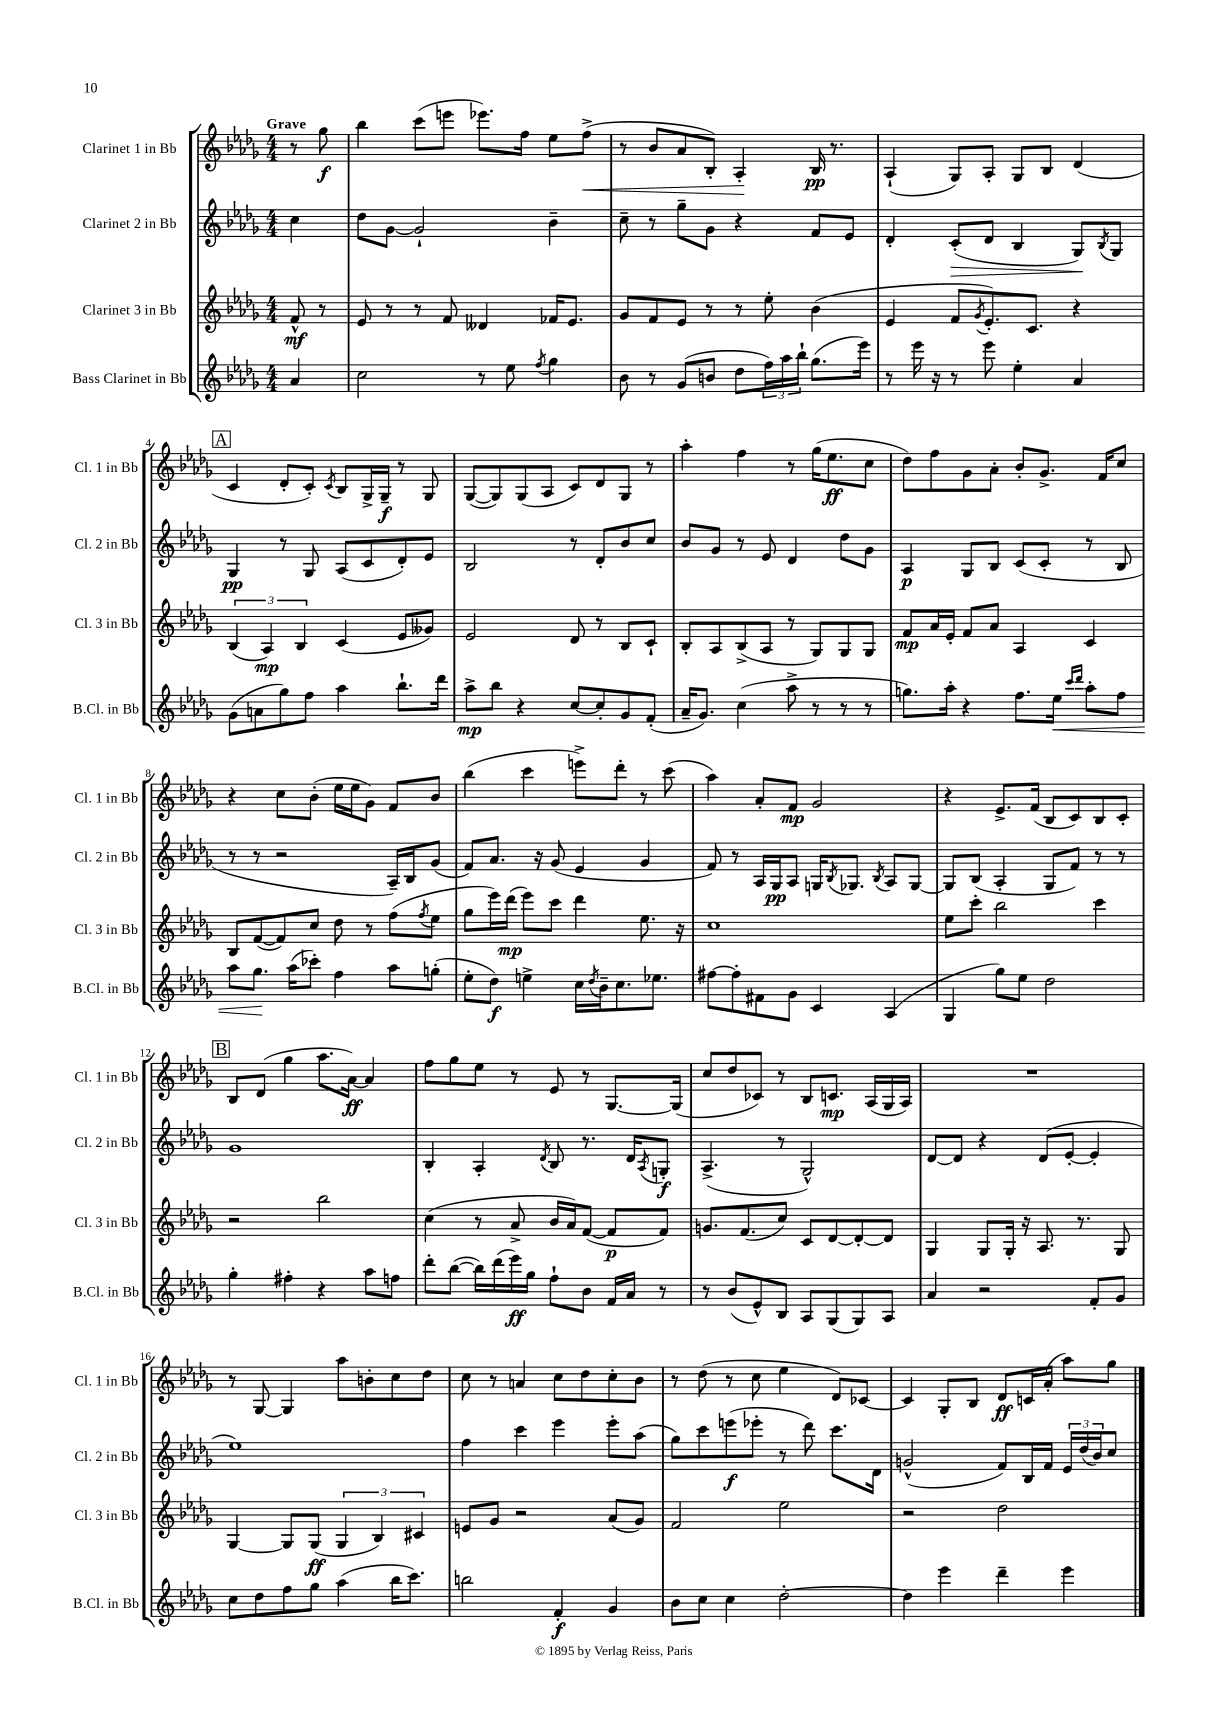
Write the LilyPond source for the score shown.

<<
\new StaffGroup <<
\new Staff = "s0" \with { instrumentName = "Clarinet 1 in Bb" shortInstrumentName = "Cl. 1 in Bb" } {
    \clef treble \key des \major \numericTimeSignature \time 4/4 \partial 4 \tempo "Grave"
    r8 ges''8\f |
    bes''4 c'''8( e'''8 ees'''8.) f''16 ees''8 f''8->\<( |
    r8 bes'8 aes'8 bes8-.) aes4-.\! bes16\pp r8. |
    aes4-!( ges8) aes8-. ges8 bes8 des'4( |
    \mark \markup { \box "A" } c'4 des'8-. c'8-.) \acciaccatura { c'8 } bes8 ges16-> ges16--\f r8 ges8 |
    ges8~( ges8) ges8( aes8 c'8) des'8 ges8 r8 |
    aes''4-. f''4 r8 ges''16( ees''8.\ff c''8 |
    des''8) f''8 ges'8 aes'8-. bes'8-. ges'8.-> f'16 c''8 |
    r4 c''8 bes'8-.( ees''16 ees''16 ges'8) f'8 bes'8 |
    bes''4( c'''4 e'''8->) des'''8-. r8 c'''8( |
    aes''4) aes'8-. f'8\mp ges'2 |
    r4 ees'8.-> f'16( bes8 c'8) bes8 c'8-. |
    \mark \markup { \box "B" } bes8 des'8( ges''4 aes''8. aes'16~\ff) aes'4 |
    f''8 ges''8 ees''8 r8 ees'8 r8 ges8.~ ges16( |
    c''8 des''8 ces'8) r8 bes8 c'8.\mp aes16( ges16 aes16) |
    R1 |
    r8 ges8~ ges4 aes''8 b'8-. c''8 des''8 |
    c''8 r8 a'4 c''8 des''8 c''8-. bes'8 |
    r8 des''8( r8 c''8 ees''4 des'8) ces'8~ |
    ces'4 ges8-. bes8 des'8\ff c'16 aes'16-.( aes''8) ges''8 \bar "|." |
}
\new Staff = "s1" \with { instrumentName = "Clarinet 2 in Bb" shortInstrumentName = "Cl. 2 in Bb" } {
    \clef treble \key des \major \numericTimeSignature \time 4/4 \partial 4
    c''4 |
    des''8 ges'8~ ges'2-! bes'4-- |
    c''8-- r8 ges''8-- ges'8 r4 f'8 ees'8 |
    des'4-. c'8-.\>( des'8 bes4 ges8\!) \acciaccatura { bes8 } ges8 |
    \mark \markup { \box "A" } ges4\pp r8 ges8 aes8( c'8 des'8-.) ees'8 |
    bes2 r8 des'8-. bes'8 c''8 |
    bes'8 ges'8 r8 ees'8 des'4 des''8 ges'8 |
    aes4\p ges8 bes8 c'8( c'8-. r8 bes8 |
    r8 r8 r2 aes16--) bes16 ges'8( |
    f'8) aes'8. r16 ges'8( ees'4 ges'4 |
    f'8) r8 aes16 ges16\pp aes8 g16 \acciaccatura { bes8 } ges8. \acciaccatura { bes8 } aes8 ges8~ |
    ges8 bes8( aes4-. ges8 f'8) r8 r8 |
    \mark \markup { \box "B" } ges'1 |
    bes4-. aes4-. \acciaccatura { des'8 } bes8 r8. des'16 \acciaccatura { aes8 } g8-.\f |
    aes4.->( r8 ges2-^) |
    des'8~ des'8 r4 des'8( ees'8~-. ees'4-. |
    ees''1) |
    f''4 c'''4 ees'''4 ees'''8-. aes''8( |
    ges''8) c'''8 e'''8\f( ees'''8-. r8 des'''8) c'''8. des'16 |
    g'2-^( f'8) bes16 f'16 \tuplet 3/2 { ees'16 des''16( bes'16) } c''8 \bar "|." |
}
\new Staff = "s2" \with { instrumentName = "Clarinet 3 in Bb" shortInstrumentName = "Cl. 3 in Bb" } {
    \clef treble \key des \major \numericTimeSignature \time 4/4 \partial 4
    f'8-^\mf r8 |
    ees'8 r8 r8 f'8 deses'4 fes'16 ees'8. |
    ges'8 f'8 ees'8 r8 r8 ees''8-. bes'4( |
    ees'4 f'8 \acciaccatura { ges'8 } ees'8.-.) c'8. r4 |
    \mark \markup { \box "A" } \tuplet 3/2 { bes4( aes4\mp) bes4 } c'4( ees'8 geses'8) |
    ees'2 des'8 r8 bes8 c'8-! |
    bes8-. aes8 bes8->( aes8 r8 ges8) ges8 ges8 |
    f'8\mp aes'16 ees'16-. f'8 aes'8 aes4 c'4 |
    bes8 f'8~( f'8) c''8 des''8 r8 f''8( \acciaccatura { f''8 } ees''8 |
    ges''8 ees'''16) des'''16\mp( ees'''8) c'''8 des'''4 ees''8. r16 |
    c''1 |
    ees''8 c'''8-. bes''2 c'''4 |
    \mark \markup { \box "B" } r2 bes''2 |
    c''4( r8 aes'8-> bes'16 aes'16) f'8~( f'8\p f'8) |
    g'8. f'8.( c''8) c'8 des'8~ des'8~-. des'8 |
    ges4 ges8 ges16-. r16 aes8. r8. ges8 |
    ges4~ ges8 ges8\ff( \tuplet 3/2 { ges4 bes4) cis'4 } |
    e'8 ges'8 r2 aes'8( ges'8) |
    f'2 ees''2 |
    r2 des''2 \bar "|." |
}
\new Staff = "s3" \with { instrumentName = "Bass Clarinet in Bb" shortInstrumentName = "B.Cl. in Bb" } {
    \clef treble \key des \major \numericTimeSignature \time 4/4 \partial 4
    aes'4 |
    c''2 r8 ees''8 \acciaccatura { f''8 } ges''4 |
    bes'8 r8 ges'8( b'8 des''8 \tuplet 3/2 { f''16) aes''16 bes''16-! } ges''8.( ees'''16) |
    r8 ees'''16 r16 r8 ees'''8 ees''4-. aes'4 |
    \mark \markup { \box "A" } ges'8( a'8 ges''8) f''8 aes''4 bes''8.-! des'''16 |
    aes''8->\mp bes''8 r4 c''8~ c''8-. ges'8 f'8-.( |
    aes'16-- ges'8.) c''4( aes''8-> r8 r8 r8 |
    g''8.) aes''16-. r4 f''8. ees''16\< \grace { c'''16 des'''16 } aes''8-. f''8 |
    aes''8 ges''8.\! aes''16( ces'''8-.) f''4 aes''8 g''8-.( |
    ees''8-. des''8\f) e''4-> c''16 \acciaccatura { des''8 } bes'16-- c''8. ees''8. |
    fis''8~ fis''8-. fis'8 ges'8 c'4 aes4( |
    ges4 ges''8) ees''8 des''2 |
    \mark \markup { \box "B" } ges''4-. fis''4-. r4 aes''8 f''8 |
    des'''8-. bes''8~( bes''16) des'''16( ees'''16\ff) ges''16 f''8-! bes'8 f'16 aes'16 r8 |
    r8 bes'8( ees'8-^) bes8 aes8 ges8( ges8) aes8 |
    aes'4 r2 f'8-. ges'8 |
    c''8 des''8 f''8 ges''8 aes''4( bes''16 c'''8.) |
    b''2 f'4-.\f ges'4 |
    bes'8 c''8 c''4 des''2~-. |
    des''4 ees'''4 des'''4-- ees'''4 \bar "|." |
}
>>
>>
